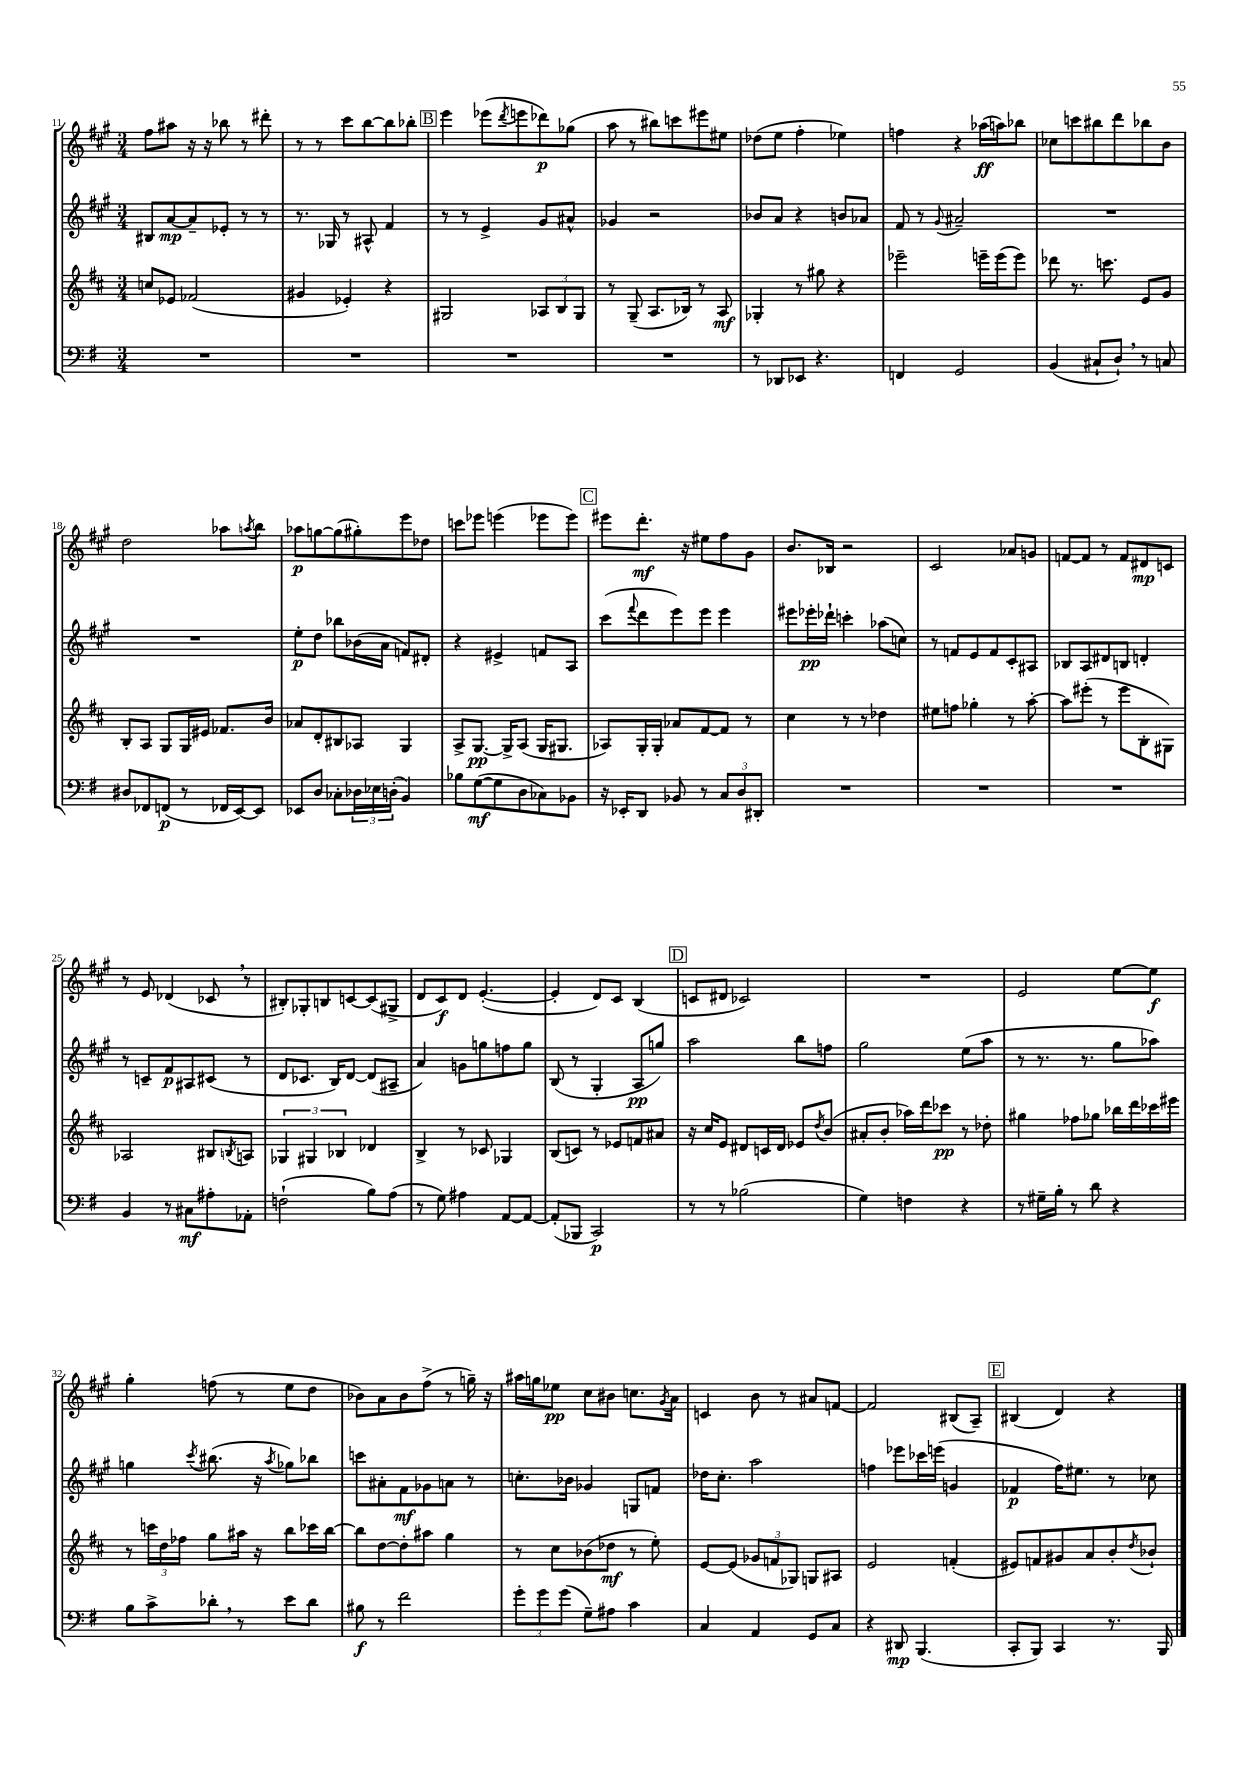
<<
\new StaffGroup <<
\new Staff = "s0" {
    \clef treble \key a \major \numericTimeSignature \time 3/4
    fis''8 ais''8 r16 r16 bes''8 r8 dis'''8-. |
    r8 r8 cis'''8 b''8~ b''8 bes''8-. |
    \mark \markup { \box "B" } e'''4 ees'''8( \acciaccatura { d'''8 } e'''8 des'''8\p) ges''8( |
    a''8 r8 bis''8) c'''8 eis'''8 eis''8 |
    des''8( e''8 fis''4-. ees''4) |
    f''4 r4 aes''16\ff( a''16) bes''8 |
    ces''8 c'''8 bis''8 d'''8 bes''8 b'8 |
    d''2 aes''8 \acciaccatura { a''8 } b''8 |
    aes''8\p g''8~ g''8( gis''8-.) e'''8 des''8 |
    c'''8 ees'''8 e'''4( ees'''8 ees'''8) |
    \mark \markup { \box "C" } eis'''8 d'''8.-.\mf r16 eis''8 fis''8 gis'8 |
    b'8. bes16 r2 |
    cis'2 aes'8 g'8 |
    f'8~ f'8 r8 f'8 dis'8\mp c'8 |
    r8 e'8 des'4( ces'8 \breathe r8 |
    bis8-.) ges8-. b8 c'8~ c'8( gis8-> |
    d'8 cis'8\f) d'8 e'4.~-.( |
    e'4-. d'8) cis'8 b4( |
    \mark \markup { \box "D" } c'8 dis'8 ces'2) |
    R2. |
    e'2 e''8~ e''8\f |
    gis''4-. f''8( r8 e''8 d''8 |
    bes'8) a'8 bes'8 fis''8->( r8 g''16--) r16 |
    ais''16 g''16 ees''8\pp cis''8 bis'8 c''8. \acciaccatura { gis'8 } a'16 |
    c'4 b'8 r8 ais'8 f'8~ |
    f'2 bis8( a8--) |
    \mark \markup { \box "E" } bis4( d'4) r4 \bar "|." |
}
\new Staff = "s1" {
    \clef treble \key a \major \numericTimeSignature \time 3/4
    bis8 a'8~\mp a'8-- ees'8-. r8 r8 |
    r8. ges16 r8 ais8-^ fis'4 |
    \mark \markup { \box "B" } r8 r8 e'4-> gis'8 ais'8-^ |
    ges'4 r2 |
    bes'8 a'8 r4 b'8 aes'8 |
    fis'8 r8 \appoggiatura { gis'8 } ais'2-- |
    R2. |
    R2. |
    e''8-.\p d''8 bes''8 bes'16( a'16 f'8) dis'8-. |
    r4 eis'4-> f'8 a8 |
    \mark \markup { \box "C" } cis'''8( \appoggiatura { fis'''8 } d'''8 e'''8) e'''8 e'''4 |
    eis'''8 ees'''16-.\pp des'''16-! c'''4-. aes''8( c''8) |
    r8 f'8 e'8 f'8 cis'8-. ais8 |
    bes8 a8 dis'8 b8 d'4-. |
    r8 c'8-- fis'8\p ais8 cis'8( r8 |
    d'8 ces'8. b16) d'8~ d'8( ais8-- |
    a'4) g'8 g''8 f''8 g''8 |
    b8( r8 gis4-. a8\pp g''8) |
    \mark \markup { \box "D" } a''2 b''8 f''8 |
    gis''2 e''8( a''8 |
    r8 r8. r8. gis''8 aes''8) |
    g''4 \acciaccatura { cis'''8 } bis''8.( r16 \acciaccatura { a''8 } ges''8) bes''8 |
    c'''8 ais'8-. fis'8\mf ges'8 a'8 r8 |
    c''8.-. bes'16 ges'4 g8 f'8 |
    des''16 cis''8.-. a''2 |
    f''4 ees'''8 ces'''16 e'''16( g'4 |
    \mark \markup { \box "E" } fes'4\p fis''16) eis''8. r8 ces''8 \bar "|." |
}
\new Staff = "s2" {
    \clef treble \key d \major \numericTimeSignature \time 3/4
    c''8 ees'8 fes'2( |
    gis'4 ees'4-.) r4 |
    \mark \markup { \box "B" } gis2 \tuplet 3/2 { aes8 b8 gis8 } |
    r8 g8--( a8. bes16) r8 a8\mf |
    ges4-. r8 gis''8 r4 |
    ees'''2-- e'''16-- e'''16( e'''8) |
    des'''8 r8. c'''8. e'8 g'8 |
    b8-. a8 g8 g16 eis'16 fes'8. b'16 |
    aes'8 d'8-. bis8 aes8 g4 |
    a8-> g8.~\pp g16-> a8( g16 gis8. |
    \mark \markup { \box "C" } aes8) g16-. g16-. aes'8 fis'8~ fis'8 r8 |
    cis''4 r8 r8 des''4 |
    eis''8 f''8 ges''4-. r8 a''8~-. |
    a''8 eis'''8-.( r8 eis'''8 b8-. gis8) |
    aes2 bis8 \acciaccatura { b8 } a8 |
    \tuplet 3/2 { ges4 gis4 bes4 } des'4 |
    b4-> r8 ces'8 ges4 |
    b8( c'8) r8 ees'8 f'8 ais'8 |
    \mark \markup { \box "D" } r16 cis''16 e'8 dis'8 c'16 dis'16 ees'8 \acciaccatura { d''8 } b'8( |
    ais'8-. b'8-. aes''16) d'''16 ces'''8\pp r8 des''8-. |
    gis''4 fes''8 ges''8 bes''16 d'''16 ces'''16 eis'''16 |
    r8 \tuplet 3/2 { c'''16 d''16 fes''16 } g''8 ais''16 r16 b''8 ces'''16 b''16~ |
    b''8 d''8~ d''8-. ais''8 g''4 |
    r8 cis''8 bes'8( des''8\mf r8 e''8-.) |
    e'8~ e'8( \tuplet 3/2 { ges'8 f'8 ges8) } g8 ais8 |
    e'2 f'4-.( |
    \mark \markup { \box "E" } eis'8) f'8 gis'8 a'8 b'8-. \acciaccatura { d''8 } bes'8-! \bar "|." |
}
\new Staff = "s3" {
    \clef bass \key g \major \numericTimeSignature \time 3/4
    R2. |
    R2. |
    \mark \markup { \box "B" } R2. |
    R2. |
    r8 des,8 ees,8 r4. |
    f,4 g,2 |
    b,4( cis8-! d8-!) \breathe r8 c8 |
    dis8 fes,8 f,8\p( r8 fes,16 e,16~) e,8 |
    ees,8 d8 ces8-. \tuplet 3/2 { des16 ees16 d16-.( } b,4) |
    bes8 g8~\mf( g8 d8 ces8) bes,8 |
    \mark \markup { \box "C" } r16 ees,16-. d,8 bes,8 r8 \tuplet 3/2 { c8 d8 dis,8-. } |
    R2. |
    R2. |
    R2. |
    b,4 r8 cis8\mf ais8-. aes,8-. |
    f2-!( b8) a8( |
    r8 g8) ais4 a,8~ a,8~ |
    a,8-.( bes,,8 c,2\p) |
    \mark \markup { \box "D" } r8 r8 bes2( |
    g4) f4 r4 |
    r8 gis16-- b16-. r8 d'8 r4 |
    b8 c'8-> des'8-. \breathe r8 e'8 des'8 |
    bis8\f r8 fis'2 |
    \tuplet 3/2 { g'8-. g'8 g'8( } g8--) ais8 c'4 |
    c4 a,4 g,8 c8 |
    r4 dis,8\mp b,,4.( |
    \mark \markup { \box "E" } c,8-. b,,8) c,4 r8. b,,16 \bar "|." |
}
>>
>>
\layout { \context { \Score currentBarNumber = #11 } }
